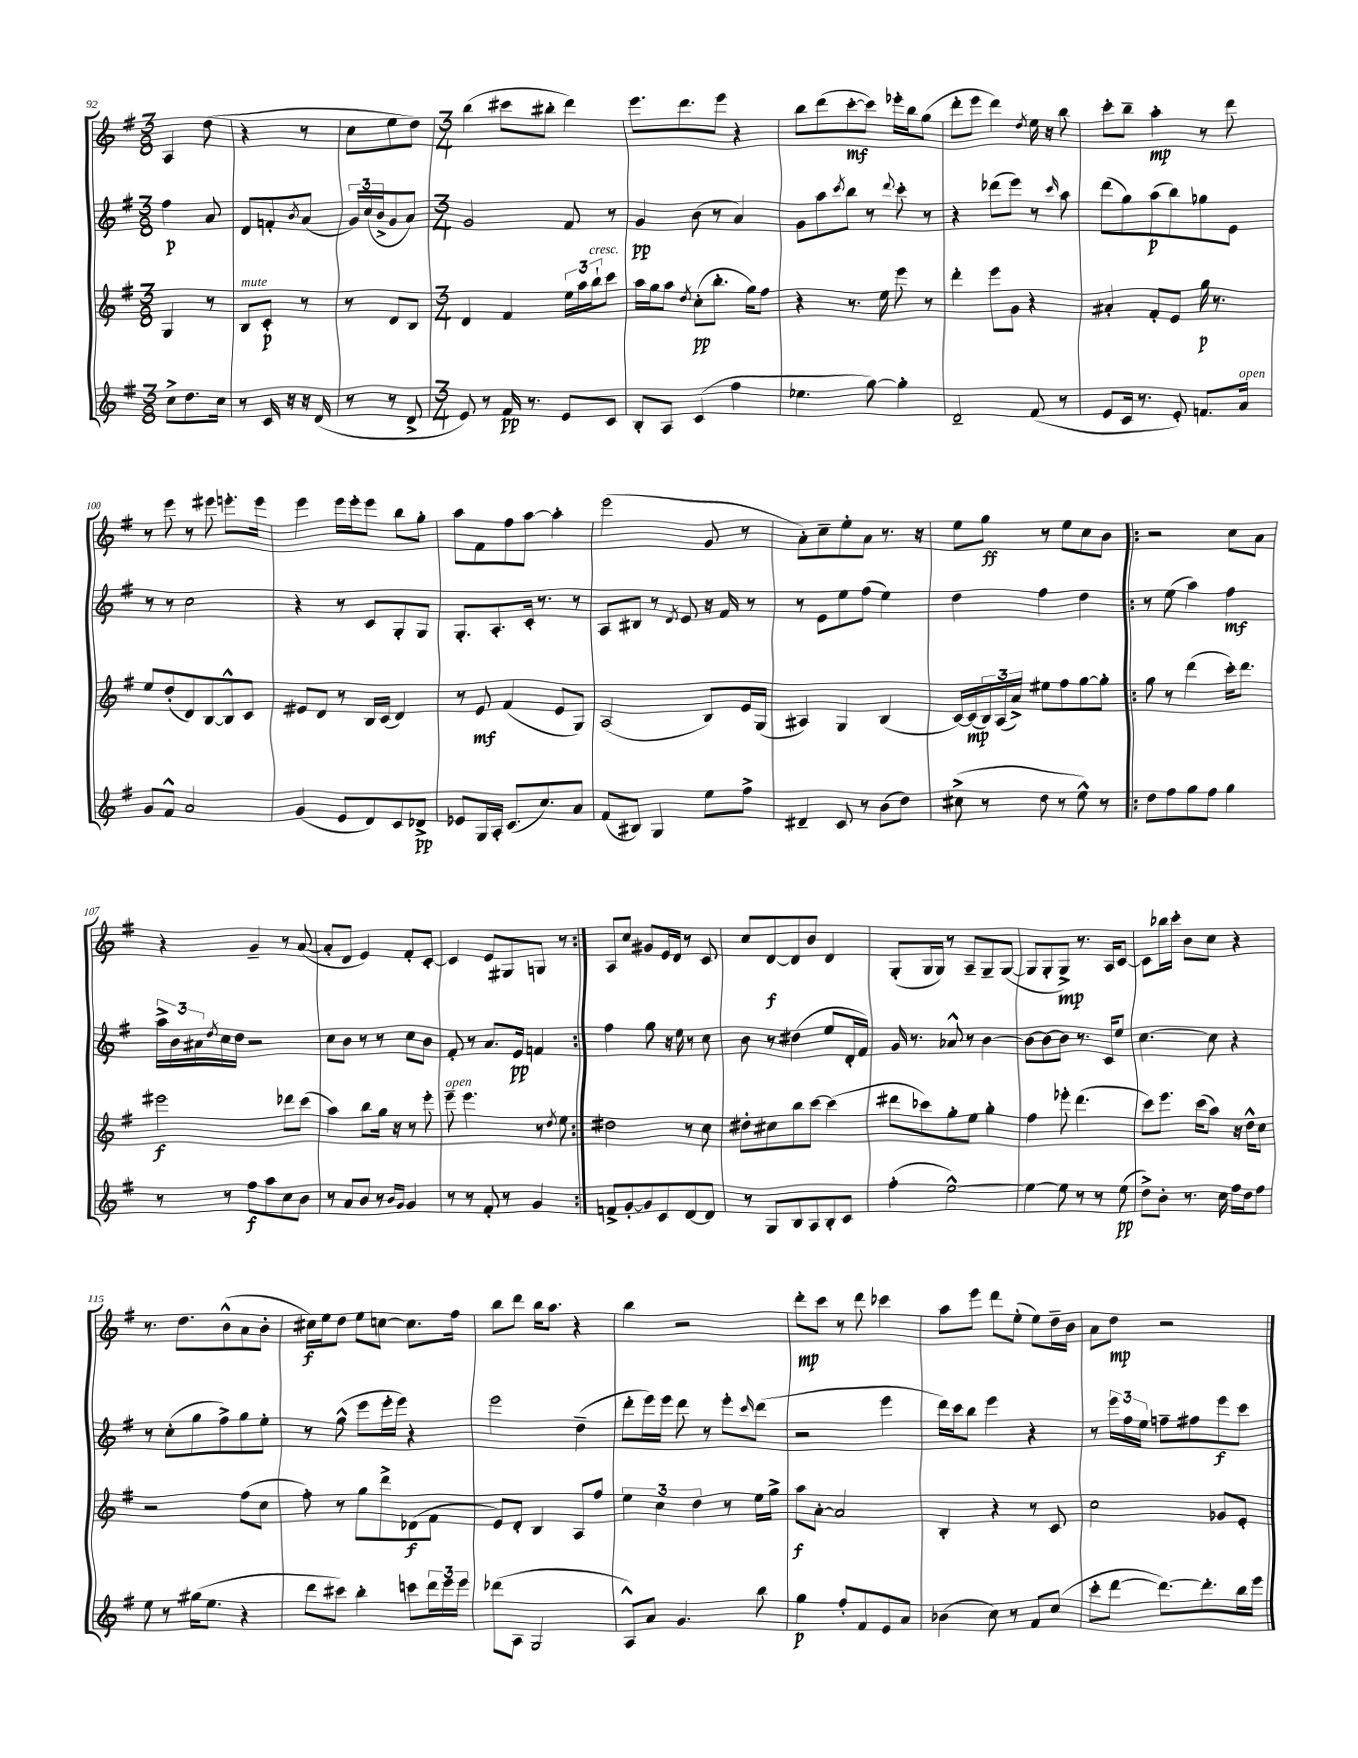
<<
\new StaffGroup <<
\new Staff = "s0" {
    \clef treble \key g \major \numericTimeSignature \time 3/8
    a4 d''8( |
    r4 r8 |
    c''8 e''8 d''8) |
    \numericTimeSignature \time 3/4 b''4( cis'''8 bis''8-. d'''4) |
    e'''8. d'''8. e'''8 r4 |
    b''8 d'''8( c'''8~-.\mf c'''8) ees'''16-. b''16 g''8( |
    d'''8-. e'''8 d'''4) \acciaccatura { d''8 } e''16 r16 b''8 |
    c'''8-. b''8-- a''4-.\mp r8 d'''8 |
    r8 e'''8 r8 eis'''8 e'''8.-. e'''16 |
    e'''4 e'''16 e'''16-. e'''8 b''8 g''8-. |
    a''8 fis'8 fis''8 a''8~ a''4-. |
    e'''2( g'8 r8 |
    a'8-.) c''8-- e''8-. a'8 r8. r16 |
    e''8 g''8\ff r8 e''8 c''8 b'8 |
    \repeat volta 2 { r2 c''8 a'8 |
    r4 g'4-- r8 a'8~( |
    a'8-. d'8 e'4) fis'8-. c'8~-. |
    c'4 e'8 gis8 g8 r8 | }
    a8 c''8 gis'8 e'16 d'16 r8 c'8 |
    c''8 d'8~\f d'8 b'8 d'4 |
    g8-.( g16 g16) r8 a8-- g8-- g8~( |
    g8 g8-. g8->\mp) r8. a16 c'8~ |
    c'8 bes''16 c'''16-. b'8 c''8 r4 |
    r8. d''8. b'8-^( a'8 b'8-. |
    cis''16\f) e''16 d''8 e''8 c''8~ c''8. fis''16 |
    b''8 d'''8 b''16 a''8. r4 |
    b''4 r2 |
    d'''8-.\mp c'''8 r8 d'''8 ces'''4 |
    a''8 e'''8 d'''8 e''8-.( e''8) d''16-- b'16 |
    a'8 d''8\mp r2 \bar "|." |
}
\new Staff = "s1" {
    \clef treble \key g \major \numericTimeSignature \time 3/8
    fis''4\p a'8 |
    d'8 f'8-. \acciaccatura { b'8 } a'8( |
    \tuplet 3/2 { g'16) c''16( b'16-> } g'8 a'8) |
    \numericTimeSignature \time 3/4 g'2 fis'8 r8 |
    g'4\pp b'8( r8 a'4) |
    g'8 a''8 \acciaccatura { c'''8 } b''8 r8 \appoggiatura { d'''8 } c'''8-. r8 |
    r4 des'''8( e'''8) r8 \grace { c'''16 } a''8 |
    d'''8( g''8) a''8\p( b''8) ges''8 e'8 |
    r8 r8 c''2 |
    r4 r8 c'8 g8-. g8 |
    g8.-. a8.-. c'16-. r8. r8 |
    a8 bis8 r8 \acciaccatura { d'8 } e'8 r16 fis'16 r8 |
    r8 e'8 e''8 fis''8( e''4) |
    d''4 fis''4 d''4 |
    \repeat volta 2 { r8 e''8( a''4) fis''4\mf |
    \tuplet 3/2 { a''16-> b'16 ais'16 } \acciaccatura { d''8 } c''16 d''16 r2 |
    c''8 b'8 r8 r8 c''8 b'8 |
    fis'8-. r8 a'8. e'16\pp f'4 | }
    fis''4 g''8 r16 e''16 r8 c''8 |
    b'8 r8 dis''4( e''8 d'16-. fis'16) |
    g'16 r8. aes'8-^ r8 b'4~ |
    b'8~ b'8~ b'8 r8. c'16 e''8 |
    c''4.~ c''8 r4 |
    r8 c''8-.( g''8 fis''8->) g''8 e''8-. |
    r8 g''8-^( e'''8 e'''16-. e'''16) r4 |
    e'''2 d''4--( |
    d'''8-. e'''16) e'''16 d'''8 r8 e'''8-. \grace { c'''16 } d'''8( |
    r2 e'''4 |
    d'''16) c'''16 b''8 e'''4 r4 |
    r8 \tuplet 3/2 { e'''16 fis''16 e''16 } f''8-- fis''8 e'''8\f c'''8 \bar "|." |
}
\new Staff = "s2" {
    \clef treble \key g \major \numericTimeSignature \time 3/8
    g4 r8 |
    b8^\markup { \italic "mute" } c'8-.\p r8 |
    r8 d'8 b8 |
    \numericTimeSignature \time 3/4 d'4 fis'4 \tuplet 3/2 { e''16 a''16 b''16-!^\markup { \italic "cresc." } } c'''8 |
    a''16 g''16 a''8 \acciaccatura { d''8 } c''8-.\pp( b''8.-. g''16) fis''8 |
    r4 r8. e''16 e'''8 r8 |
    d'''4-. e'''8 g'8 r4 |
    ais'4-. fis'8-. e'8 g''16\p r8. |
    e''8 d''8-.( d'8) b8~ b8-^ c'8 |
    eis'8 d'8 r8 b16 c'16( d'4) |
    r8 e'8\mf fis'4( e'8 g8) |
    a2( b8) e'16 g16( |
    ais4) g4 b4( |
    c'16~) c'16\mp( \tuplet 3/2 { b16) a16( a'16->) } eis''8 fis''8 g''8~ g''8-. |
    \repeat volta 2 { g''8 r8 d'''4( c'''16-.) d'''8. |
    eis'''2\f des'''8 c'''8( |
    a''4) b''8 g''16 r16 r8 e'''8-. |
    e'''8--^\markup { \italic "open" } e'''4. r8 \acciaccatura { d''8 } e''8 | }
    dis''2 r8 c''8 |
    dis''8-. cis''8 b''8 c'''8~ c'''4( |
    dis'''8 ces'''8) g''8-. e''8 g''4-. |
    fis''4 ees'''8-. d'''4.( |
    c'''8) e'''8. c'''16( a''8) r16 d''16-^ c''8 |
    r2 fis''8( c''8 |
    fis''8-.) r8 g''8 d'''8-> des'8\f( fis'8 |
    e'8) d'8-. b4 a8 fis''8 |
    \tuplet 3/2 { e''4 c''4 d''4 } r8 e''16 g''16-> |
    a''8\f a'8~-. a'2 |
    b4-. r4 r8 c'8 |
    c''2 ges'8 e'8-. \bar "|." |
}
\new Staff = "s3" {
    \clef treble \key g \major \numericTimeSignature \time 3/8
    c''8-> d''8. c''16 |
    r8 c'16 r16 r16 d'16( |
    r8 r8 d'8-> |
    \numericTimeSignature \time 3/4 e'8) r8 fis'16\pp r8. e'8 c'8 |
    b8-. a8 c'4( fis''4 |
    ees''4. g''8~) g''4-. |
    d'2-- fis'8( r8 |
    e'8 c'16 r8. e'8-.) f'8. a'16^\markup { \italic "open" } |
    g'8 fis'8-^ a'2 |
    g'4( e'8 d'8) c'8 des'8->\pp |
    ees'8 g16 a16-. c'8.( c''8.) a'8 |
    fis'8( bis8) g4 e''8 fis''8-> |
    dis'4-- c'8 r8 b'8( d''8) |
    cis''8->( r8 d''8 r8 e''8-^) r8 |
    \repeat volta 2 { d''8 fis''8 g''8 fis''8 g''4 |
    r8 r8 fis''8\f a''8 c''8 b'8 |
    r8 a'8 b'8 r8 \grace { b'16 g'16 } g'4 |
    r8 r8 fis'8-. r8 g'4 | }
    f'8-> g'8~-. g'8 c'8 d'8~ d'8 |
    r8 g8 b8 a8 b8-. c'8 |
    fis''4-.( e''2~-^) |
    e''4~ e''8 r8 r8 e''8\pp( |
    d''8->) b'8-. r8. c''16 fis''16 d''16 fis''8 |
    e''8 r8 gis''16( e''8. r4 |
    d'''8 cis'''8) b''4-. c'''8 \tuplet 3/2 { d'''16 e'''16 e'''16 } |
    des'''8( a8 g2 |
    a8-^) a'8 g'4. b''8 |
    g''4\p fis''8-. fis'8 e'8 a'8 |
    bes'4( c''8) r8 fis'8 c''8( |
    c'''8-. d'''8~ d'''8.~) d'''8.-. b''16 e'''16 \bar "|." |
}
>>
>>
\layout { \context { \Score currentBarNumber = #92 } }
